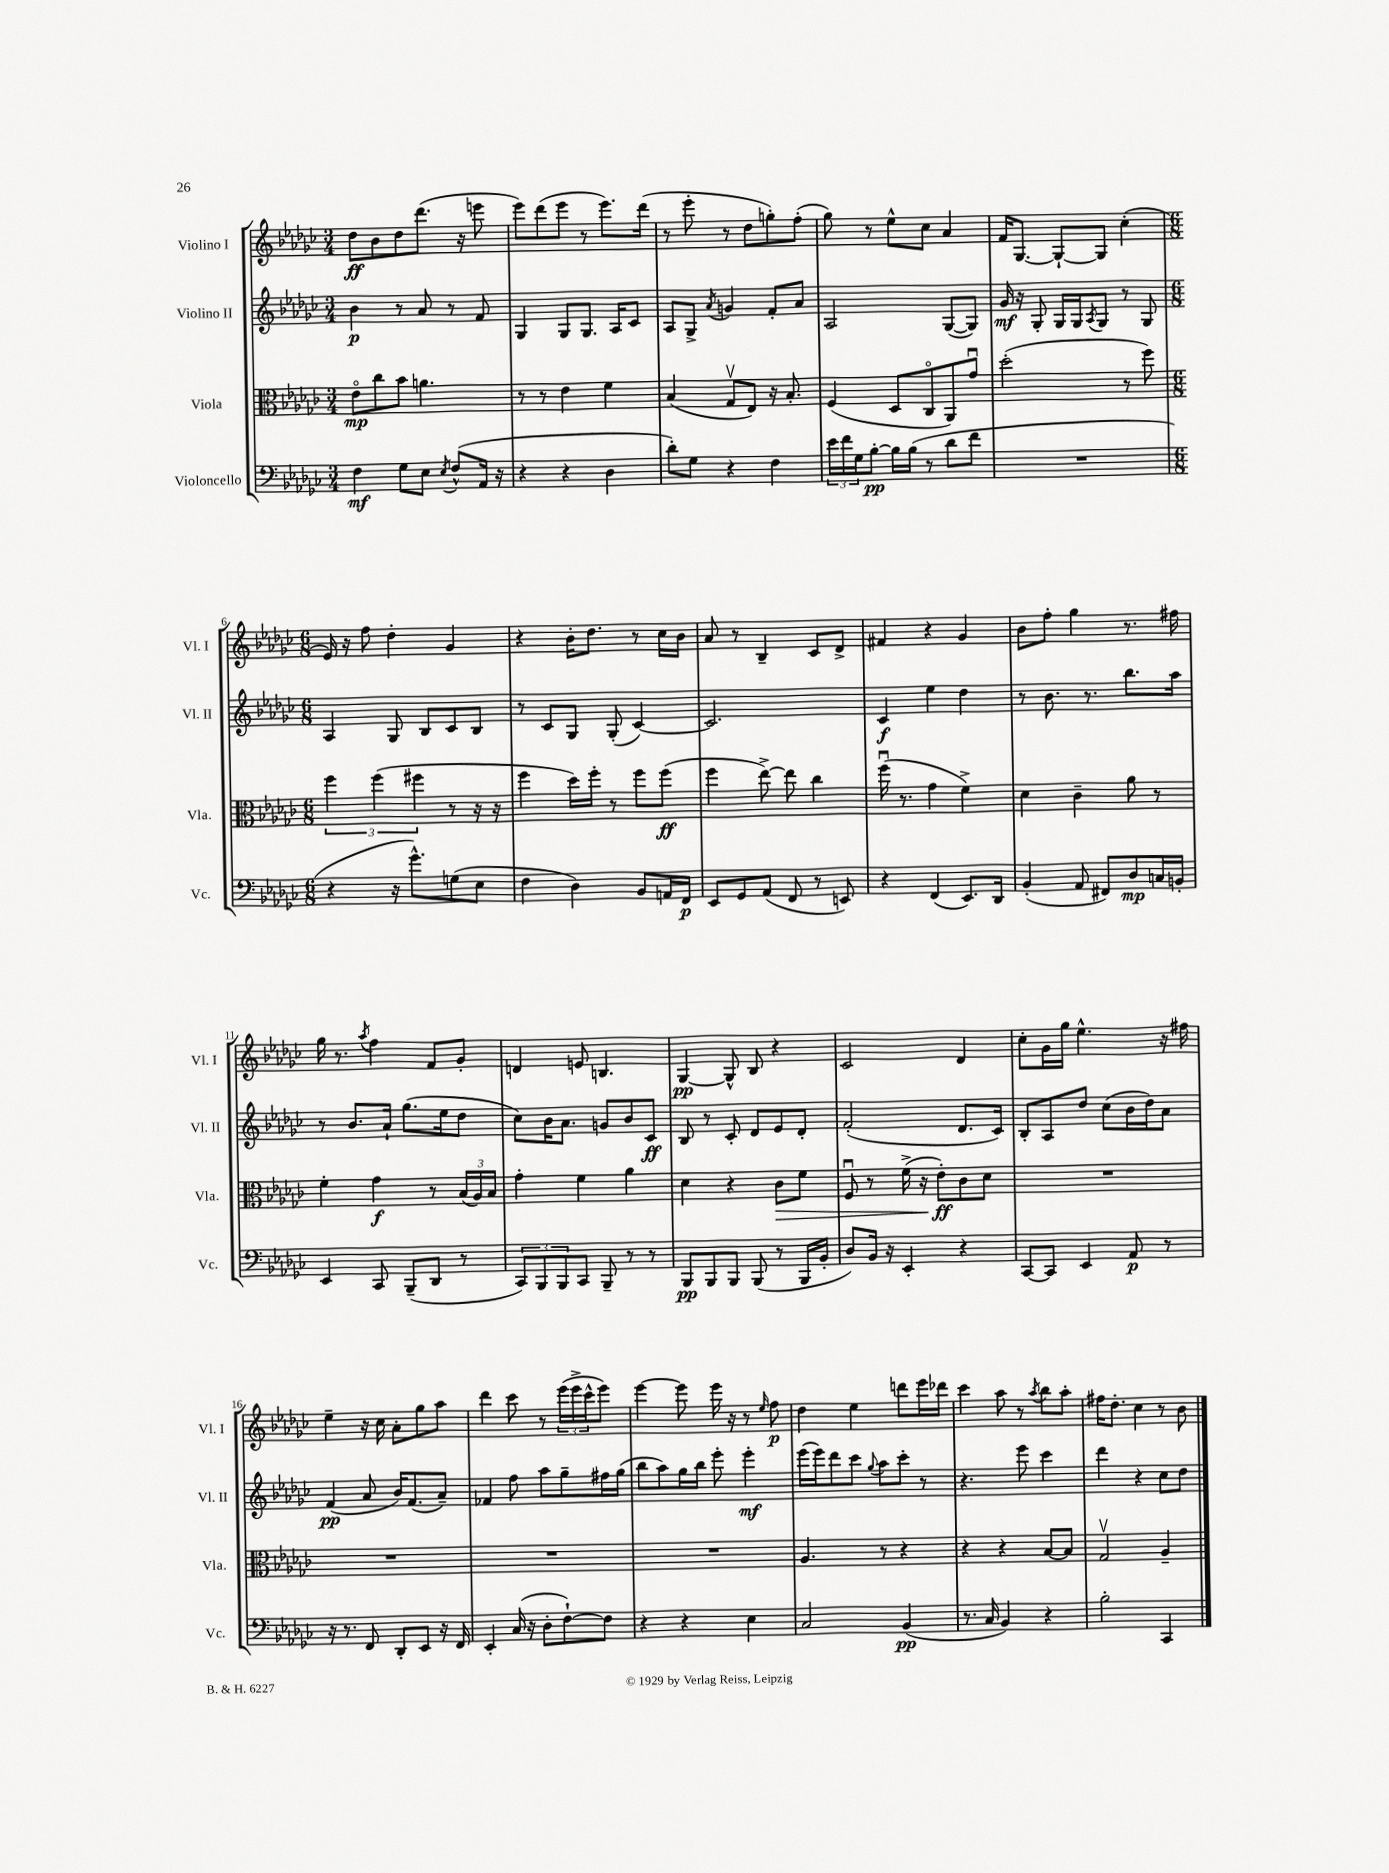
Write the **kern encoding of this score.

**kern	**kern	**kern	**kern
*staff4	*staff3	*staff2	*staff1
*clefF4	*clefC3	*clefG2	*clefG2
*k[b-e-a-d-g-c-]	*k[b-e-a-d-g-c-]	*k[b-e-a-d-g-c-]	*k[b-e-a-d-g-c-]
*M3/4	*M3/4	*M3/4	*M3/4
4F\	8e-o\L	4b-\	8dd-\L
.	8cc-\	.	8b-\
8G-\L	8b-\J	8r	8dd-\
8E-\J	4.a\	8a-/	(8.ddd-\J
8qE-/	.	.	.
(8F^^/L	.	8r	.
.	.	.	16r
16AA-/Jk	.	8f/	8eee\
16r	.	.	.
=	=	=	=
4r	8r	4G-/	8eee-\L)
.	8r	.	(8ddd-\
4r	4e-\	8G-/L	8eee-\J
.	.	8.G-/J	8r
4D-\	4f\	.	8.eee-\L)
.	.	16A-/LK	.
.	.	8c-/J	.
.	.	.	(16ddd-\Jk
=	=	=	=
8d-'\L)	(4B-/	8A-/L	8r
8G-\J	.	8G-^/J	8eee-'\
.	.	8qa-/	.
4r	8G-v/L	4g/	8r
.	8E-/J)	.	8dd-\L
4F\	16r	8f'/L	8gg'\)
.	8.B-'/	.	.
.	.	8a-/J	(8ff'\J
=	=	=	=
24e-\LL	(4F/	2A-/	8gg-\)
24f\	.	.	.
24G-\J	.	.	.
[8B-'\J	.	.	8r
16B-\]LL	8D-/L	.	8ee-^^\L
(16B-\JJ	.	.	.
8r	8C-o/	.	8cc-\J
8d-\L	8AA-/)	([8G-/L	4a-/
8f\J	8g-u/J	8G-/]J)	.
=	=	=	=
2.r	(2dd-'\	16g-/	16f/LK
.	.	16r	[8.G-/J
.	.	8G-'/	.
.	.	16G-/LL	8G-`/_L
.	.	16G-/J	.
.	.	8qA-/	.
.	.	8G-/J	8G-/]J
.	8r	8r	(4cc-'\
.	8ff\)	8G-/	.
=	=	=	=
*M6/8	*M6/8	*M6/8	*M6/8
4r	6ff\	4A-/	16e-/)
.	.	.	16r
.	.	.	8ff\
.	(6ff\	.	.
16r	.	8G-/	4dd-'\
8.g-^^\L)	.	.	.
.	6ff#\	.	.
.	.	8B-/L	.
(8G\	8r	8c-/	4g-/
8E-\J	16r	8B-/J	.
.	16r	.	.
=	=	=	=
4F\	4ff\	8r	4r
.	.	8c-/L	.
4D-\)	16dd-\LL)	8G-/J	16b-'\LK
.	16ff'\JJ	.	8.dd-\J
.	8r	(8G-'/	.
8BB-/L	8ff\L	[4c-/)	8r
16AA/L	(8ff\J	.	16cc-\LL
16FF/JJ	.	.	16b-\JJ
=	=	=	=
8EE-/L	4ff\	2.c-/]	8a-/
8GG-/	.	.	8r
(8AA-/J	[8ee-^\)	.	4B-~/
8FF/	8ee-\]	.	.
8r	4cc-\	.	8c-/L
8EE/)	.	.	8d-^/J
=	=	=	=
4r	(16ffu\	4c-/	4f#/
.	8.r	.	.
(4FF/	4g-\	4ee-\	4r
8.EE-/L)	4f^\)	4dd-\	4g-/
16DD-/Jk	.	.	.
=	=	=	=
(4BB-'/	4d-\	8r	8b-\L
.	.	8.b-\	8ff'\J
8AA-/	4c-~\	.	4gg-\
.	.	8.r	.
8FF#/L)	.	.	.
8D-/	8a-\	8.bb-\L	8.r
16C/L	8r	.	.
16BB'/JJ	.	16aa-\Jk	16ff#\
=	=	=	=
4EE-/	4f'\	8r	16gg-\
.	.	.	8.r
.	.	8.b-/L	.
.	.	.	8qaa-/
8CC-/	4g-\	.	4ff\
.	.	16a-`/Jk	.
(8BBB-~/L	.	(8.gg-\L	.
8DD-/J	8r	.	8f/L
.	.	16ee-\k	.
8r	(24B-/LL	8dd-\J	8g-'/J
.	24A-/)	.	.
.	24B-/JJ	.	.
=	=	=	=
12CC-/L)	4g-'\	8cc-\L)	4d/
12BBB-/	.	.	.
.	.	16b-\K	.
12BBB-/	.	.	.
.	.	8.a-\J	.
8CC-/J	4f\	.	8e/
8BBB-~/	.	8g/L	4.B/
8r	4a-\	8b-/	.
8r	.	8c-/J	.
=	=	=	=
8BBB-/L	4d-\	8B-/	[4G-/
8BBB-/	.	8r	.
8BBB-/J	4r	8c-'/	8G-^^/]
(8BBB-/	.	8d-/L	8B-/
8r	8c-\L	8e-/	4r
16BBB-/LL	8f\J	8d-'/J	.
16BB-'/JJ	.	.	.
=	=	=	=
8D-/L)	8Fu/	(2f'/	2c-/
16BB-/Jk	8r	.	.
16r	.	.	.
4EE-'/	(16f^\	.	.
.	16r	.	.
.	8e-'\L)	.	.
4r	8c-\	8.d-/L	4d-/
.	8d-\J	.	.
.	.	16c-/Jk)	.
=	=	=	=
[8CC-/L	2.r	8B-'/L	8cc-'\L
8CC-/]J	.	8A-/	16g-\L
.	.	.	16gg-\JJ
4EE-/	.	8dd-/J	4.ee-^^\
.	.	(8cc-\L	.
8AA-/	.	16b-\L	.
.	.	16dd-\J)	.
8r	.	8a-\J	16r
.	.	.	16ff#\
=	=	=	=
16r	2.r	(4f/	4ee-~\
8.r	.	.	.
8FF/	.	8a-/	16r
.	.	.	16cc-\
8DD-'/L	.	16b-/LK)	8a-'\L
.	.	(8.f/	.
8EE-/J	.	.	8gg-\
16r	.	8a-~/J)	8aa-\J
16FF/	.	.	.
=	=	=	=
4EE-'/	2.r	4f-/	4ddd-\
(16C-/	.	8ff\	8ccc-\
16r	.	.	.
8D-'\L	.	8aa-\L	8r
[8F`\)	.	8gg-~\	(24eee-\LL
.	.	.	24eee-^\
.	.	.	24ccc-^^\J
8F\]J	.	16ff#\L	8eee-\J)
.	.	(16gg-\JJ	.
=	=	=	=
4r	2.r	8bb-\L	[4eee-\
.	.	8aa-\)	.
4r	.	16gg-\L	8eee-\]
.	.	16bb-\JJ	.
.	.	8eee-'\	16eee-\
.	.	.	16r
4E-\	.	4eee-'\	8r
.	.	.	16qqee-/
.	.	.	8ff\
=	=	=	=
2C-/	4.A-/	(16eee-\LL	4dd-\
.	.	16eee-\J)	.
.	.	8ddd-\	.
.	.	8ccc-\J	4ee-\
.	.	8qqgg-/	.
.	8r	8aa-\L	.
(4BB-/	4r	8ccc-'\J	8ddd\L
.	.	8r	16eee-\L
.	.	.	16ddd-\JJ
=	=	=	=
8.r	4r	4.r	4ccc-\
16C-/	.	.	.
4BB-/)	4r	.	8aa-\
.	.	8eee-\	8r
.	.	.	8qaa-/
4r	[8B-/L	4ccc-\	8bb-\L
.	8B-/]J	.	8aa-'\J
=	=	=	=
2B-'\	2G-v/	4ddd-\	16ff#\LK
.	.	.	8.dd-'\J
.	.	4r	4cc-\
4CC-/	4A-~/	8cc-\L	8r
.	.	8dd-\J	8b-\
==	==	==	==
*-	*-	*-	*-
